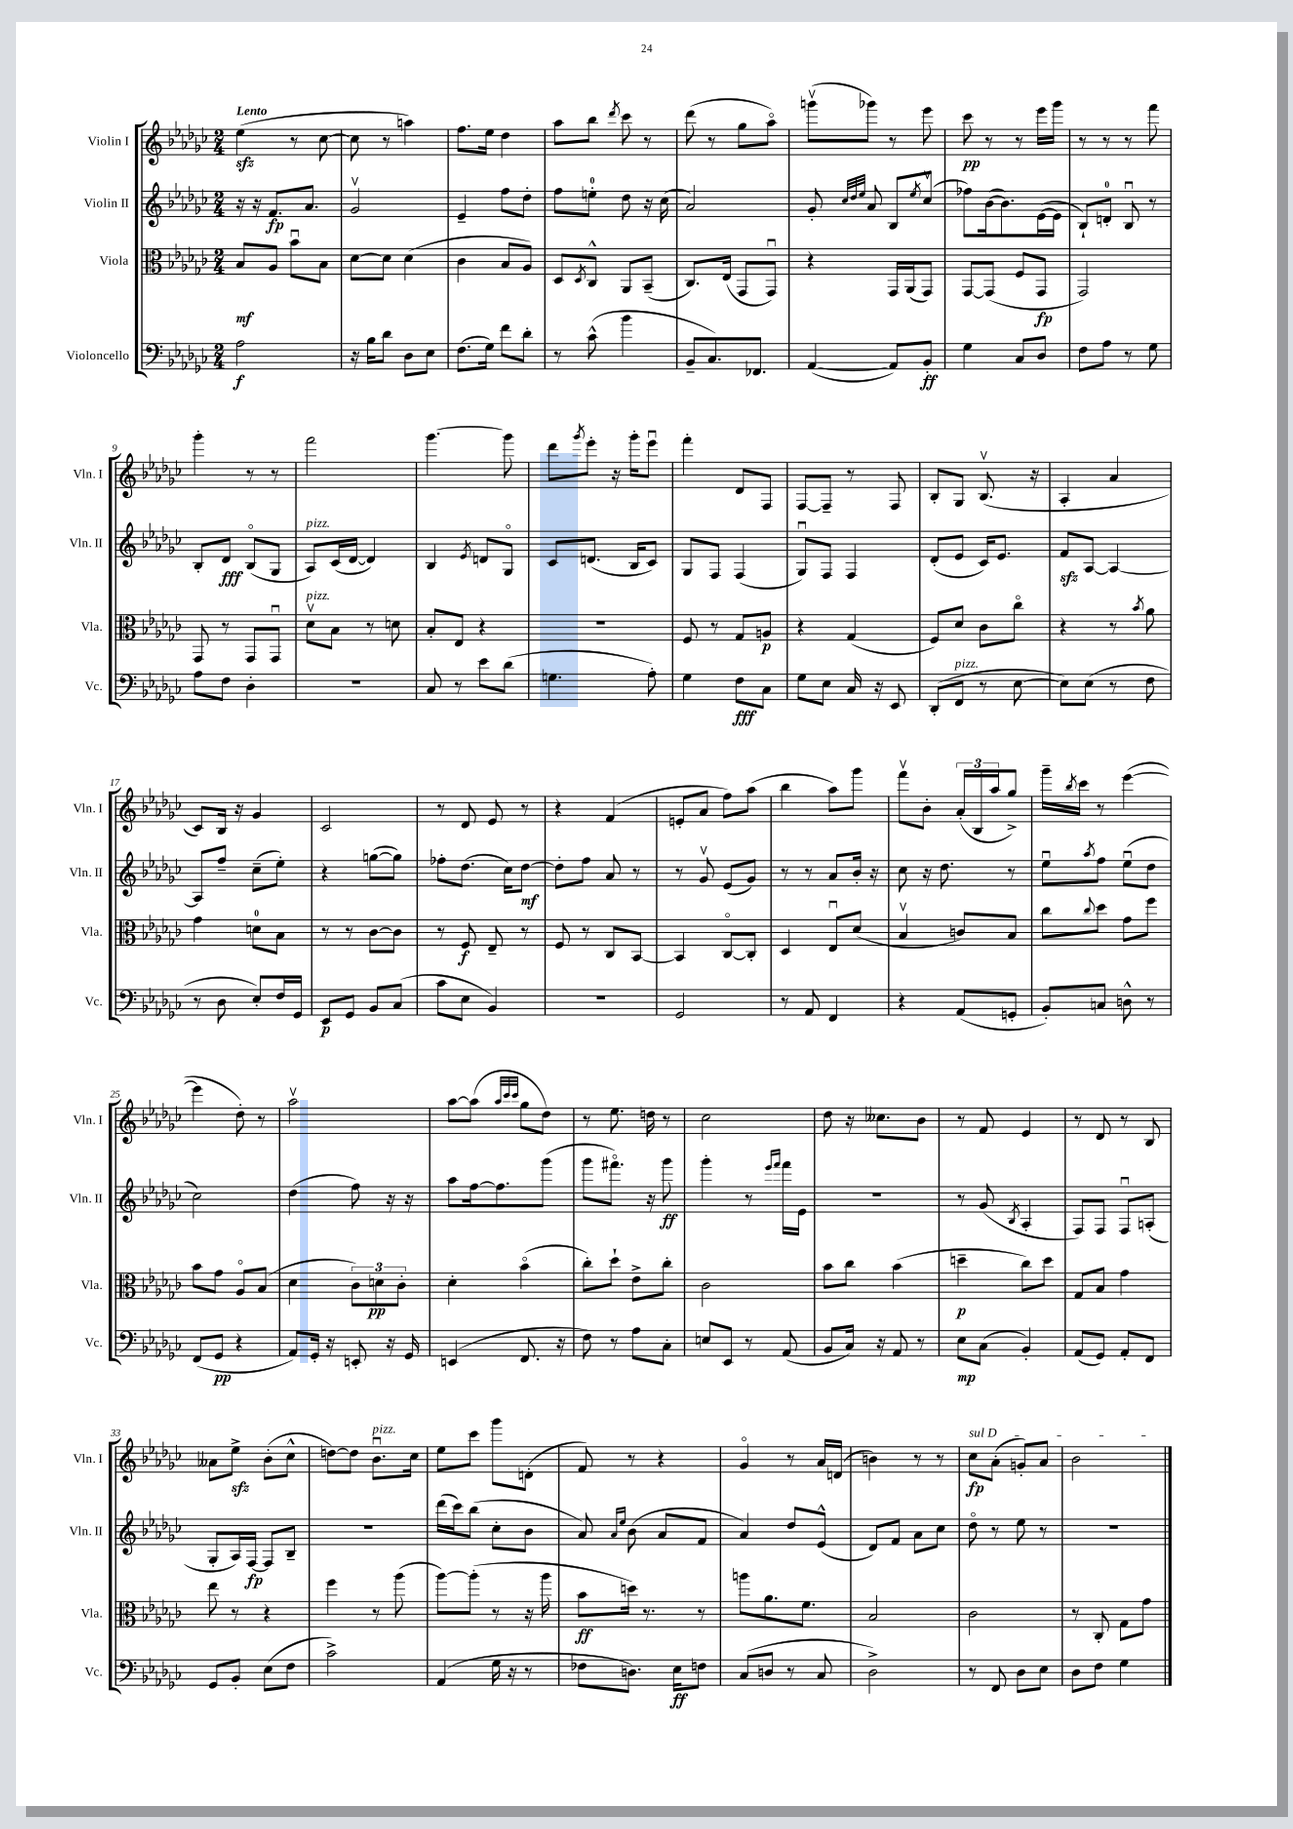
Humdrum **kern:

**kern	**kern	**kern	**kern
*staff4	*staff3	*staff2	*staff1
*clefF4	*clefC3	*clefG2	*clefG2
*k[b-e-a-d-g-c-]	*k[b-e-a-d-g-c-]	*k[b-e-a-d-g-c-]	*k[b-e-a-d-g-c-]
*M2/4	*M2/4	*M2/4	*M2/4
2A-\	8B-/L	16r	(4ee-\
.	.	16r	.
.	8A-/J	8.f/L	.
.	8b-u\L	.	8r
.	.	8.a-/J	.
.	8B-\J	.	[8cc-\
=	=	=	=
16r	[8d-\L	2g-v/	8cc-\]
16B-\LK	.	.	.
8d-\J	8d-\]J	.	8r
8D-\L	(4d-\	.	4aa\)
8E-\J	.	.	.
=	=	=	=
(8.F\L	4c-\	4e-~/	8.ff\L
16G-\Jk)	.	.	16ee-\Jk
8f\L	8B-/L	8ff\L	4dd-\
8d-'\J	8A-/J)	8dd-'\J	.
=	=	=	=
8r	8D-/L	8ff\L	8aa-\L
.	8qD-/	.	.
(8c-^^\	8C-^^/J	8ee'\J	8bb-\J
.	.	.	8qddd-/
4b-\	8AA-/L	8dd-\	8ccc-\
.	(8BB-~/J	16r	8r
.	.	(16cc-\	.
=	=	=	=
8BB-~/L	8.C-/L)	2a-/)	(8ddd-\
8.C-/)	.	.	8r
.	(16E-/Jk	.	.
.	8GG-/L	.	8gg-\L
8.FF-/J	.	.	.
.	8GG-u/J)	.	8aa-o\J)
=	=	=	=
([4AA-/	4r	8g-'/	(8gggv\L
.	.	32qqcc-/LLL	.
.	.	32qqdd-/	.
.	.	32qqee-/JJJ	.
.	.	8a-/	8ggg-\J)
8AA-/]L)	16GG-/LL	8B-/L	8r
.	(16AA-/J	.	.
.	.	8qee-/	.
8BB-'/J	8GG-/J)	(8cc-v/J	8eee-\
=	=	=	=
4G-\	[8GG-/L	8ff-\L)	8ccc-\
.	(8GG-/]J	([16b-\k	8r
.	.	8.b-\])	.
8C-/L	8F/L	.	8r
8D-/J	8GG-/J	([16e-\L	16eee-\LL
.	.	16e-\]JJ	16ggg-\JJ
=	=	=	=
8F\L	2GG-/)	8B-`/L)	8r
8A-\J	.	8d'/J	8r
8r	.	8B-u/	8r
8G-\	.	8r	8fff\
=	=	=	=
8A-\L	8GG-/	8B-'/L	4ggg-'\
8F\J	8r	8d-/J	.
4D-'\	8GG-/L	(8B-o/L	8r
.	8GG-u/J	8G-/J	8r
=	=	=	=
2r	8d-v\L	8A-/L)	2fff\
.	8B-\J	(16c-/L	.
.	.	[16d-/JJ	.
.	8r	4d-/])	.
.	8d\	.	.
=	=	=	=
8C-/	8B-'/L	4B-/	[4.ggg-\
8r	8E-/J	.	.
.	.	8qe-/	.
8e-\L	4r	8d/L	.
(8d-\J	.	8G-o/J	8ggg-\]
=	=	=	=
4.G\	2r	8c-/L	8ddd-\L
.	.	.	8qggg-/
.	.	(8.d/J	8eee-'\J
.	.	.	16r
.	.	16B-/LK	16ggg-'\LK
8A-'\)	.	8c-/J)	8eee-u\J
=	=	=	=
4G-\	8F/	8G-/L	4fff'\
.	8r	8F/J	.
8F\L	8G-/L	(4F/	8d-/L
8C-\J	8A/J	.	8F/J
=	=	=	=
8G-\L	4r	8G-u/L)	[8F/L
8E-\J	.	8F/J	8F~/]J
16C-/	(4G-/	4F/	8r
16r	.	.	.
8EE-/	.	.	8F/
=	=	=	=
(8DD-'/L	8F/L)	(8d-'/L	8B-'/L
8FF/J	8d-/J	8e-/J	8G-/J
8r	8c-\L	16c-/LK)	(8.B-v/
.	.	8.e-/J	.
[8E-\	8cc-o\J	.	.
.	.	.	16r
=	=	=	=
8E-\]L)	4r	8f/L	4A-'/
(8E-\J	.	[8A-/J	.
8r	8r	4A-/_	4a-/
.	8qb-/	.	.
8F\	8a-\	.	.
=	=	=	=
8r	4g-\	8A-/]L	8c-/L)
8D-\	.	8ff~/J	16B-/Jk
.	.	.	16r
8E-'/L)	8d\L	(8cc-~\L	4g-/
16F/L	8B-\J	8ee-'\J)	.
16GG-/JJ	.	.	.
=	=	=	=
8EE-/L	8r	4r	2c-/
8GG-/J	8r	.	.
8BB-/L	[8c-\L	([8gg\L	.
(8C-/J	8c-\]J	8gg\]J)	.
=	=	=	=
8c-\L	8r	8ff-'\L	8r
8E-\J	8F/	(8.dd-\J	8d-/
4BB-/)	8E-~/	.	8e-/
.	.	16cc-\LK)	.
.	8r	[8dd-\J	8r
=	=	=	=
2r	8F/	8dd-'\]L	4r
.	8r	8ff\J	.
.	8C-/L	8a-/	(4f/
.	[8BB-/J	8r	.
=	=	=	=
2GG-/	4BB-/]	8r	8e'/L
.	.	8g-v/	8a-/J
.	[8C-o/L	(8e-/L	8ff\L)
.	8C-'/]J	8g-/J)	(8aa-\J
=	=	=	=
8r	4D-/	8r	4bb-\
8AA-/	.	8r	.
4FF/	8E-u/L	8a-/L	8aa-\L)
.	(8d-/J	16b-'/Jk	8ggg-\J
.	.	16r	.
=	=	=	=
4r	4B-v/	8cc-\	8fffv\L
.	.	16r	8b-'\J
.	.	8.dd-\	.
(8AA-/L	8c/L)	.	(24a-'/LL
.	.	.	24B-/
.	.	.	24aa-/J
8GG'/J	8B-/J	8r	8gg-^/J)
=	=	=	=
8BB-'/L)	8cc-\L	8ee-u\L	16ggg-~\LL
.	.	.	8qbb-/
.	.	.	16ccc-\JJ
.	8qqcc-/	8qaa-/	.
8C/J	8dd-\J	8ff\J	8r
8D^^\	8g-\L	(8ee-u\L	([4eee-\
8r	8ff\J	8dd-\J	.
=	=	=	=
(8FF/L	8b-\L	2cc-\)	4eee-\]
8GG-/J	8g-\J	.	.
4r	8A-o/L	.	8dd-'\)
.	(8B-/J	.	8r
=	=	=	=
8AA-/L)	4d-\	(4dd-\	2aa-v\
16GG-'/Jk	.	.	.
16r	.	.	.
8EE'/	12c-\L)	8ff\)	.
.	12d\	.	.
16r	.	16r	.
.	12c-'\J	.	.
16GG-/	.	16r	.
=	=	=	=
(4EE/	4d-'\	8aa-\L	[8aa-\L
.	.	[16ff\k	(8aa-\]J
.	.	8.ff\]	.
.	.	.	32qqaa-/LLL
.	.	.	32qqccc-/
.	.	.	32qqccc-/JJJ
8.FF/	(4b-o\	.	8gg-\L
.	.	(8ggg-\J	8dd-\J)
16r	.	.	.
=	=	=	=
8F\)	8cc-'\L)	8ggg-\L	8r
8r	8dd-`\J	8.fff#o\J)	8.ee-\
8A-\L	8e-^\L	.	.
.	.	16r	16dd\
8C-'\J	8cc-'\J	8ggg-\	8r
=	=	=	=
8E/L	2c-\	4ggg-'\	2cc-\
8EE-/J	.	.	.
8r	.	8r	.
.	.	16qqeee-/LL	.
.	.	16qqfff/JJ	.
(8AA-/	.	16fff\LL	.
.	.	16e-\JJ	.
=	=	=	=
8BB-/L	8b-\L	2r	8dd-\
16C-/Jk)	8cc-\J	.	16r
16r	.	.	8.cc--\L
8AA-/	(4b-\	.	.
8r	.	.	8b-\J
=	=	=	=
8E-\L	4dd~\	8r	8r
(8C-\J	.	(8g-/	8f/
.	.	8qB-/	.
4BB-'/)	8cc-\L)	4A-'/	4e-/
.	8dd\J	.	.
=	=	=	=
(8AA-/L	8G-/L	8F/L)	8r
8GG-/J)	8B-/J	8F/J	8d-/
8AA-'/L	4g-\	8Fu/L	8r
8FF/J	.	(8A'/J	8B-/
=	=	=	=
8GG-/L	8ee-\	8G-'/L	8a--\L
8BB-'/J	8r	16A-/L)	8ee-^\J
.	.	[16F/JJ	.
(8E-\L	4r	8F/]L	(8b-'\L
8F\J	.	8B-~/J	8cc-^^\J
=	=	=	=
2c-^\)	4ff\	2r	[8dd\L)
.	.	.	8dd\]J
.	8r	.	8.b-u\L
.	(8aa-\	.	.
.	.	.	16cc-\Jk
=	=	=	=
(4AA-/	[8aa-\L)	(16ddd-\LL	8ee-\L
.	.	16ccc-\J)	.
.	(8aa-'\]J	(8bb-\J	8ccc-\J
16G-\	8r	8cc-'\L	8ggg-\L
16r	.	.	.
8r	16r	8b-\J	(8d'\J
.	16aa-\	.	.
=	=	=	=
8F-\L	8b-\L	8a-/)	8f/)
.	.	16qqa-/LL	.
.	.	16qqee-/JJ	.
8.D\J)	16dd\Jk)	(8b-\	8r
.	8.r	.	.
.	.	8a-/L	4r
16E-\LK	.	.	.
8F\J	8r	8f/J	.
=	=	=	=
(8C-/L	8aa\L	4a-/)	4g-o/
8D/J	8.a-\	.	.
8r	.	8dd-/L	8r
.	8.f\J	.	.
8C-/	.	(8e-^^/J	16a-/LL
.	.	.	(16d/JJ
=	=	=	=
2D-^\)	2B-/	8d-/L)	4b\)
.	.	8f/J	.
.	.	8a-\L	8r
.	.	8cc-\J	8r
=	=	=	=
8r	2c-\	8dd-o\	8cc-\L
8FF/	.	8r	(8a-'\J
8D-\L	.	8ee-\	8g'/L)
8E-\J	.	8r	8a-/J
=	=	=	=
8D-\L	8r	2r	2b-\
8F\J	8C-'/	.	.
4G-\	8G-\L	.	.
.	8g-\J	.	.
==	==	==	==
*-	*-	*-	*-
